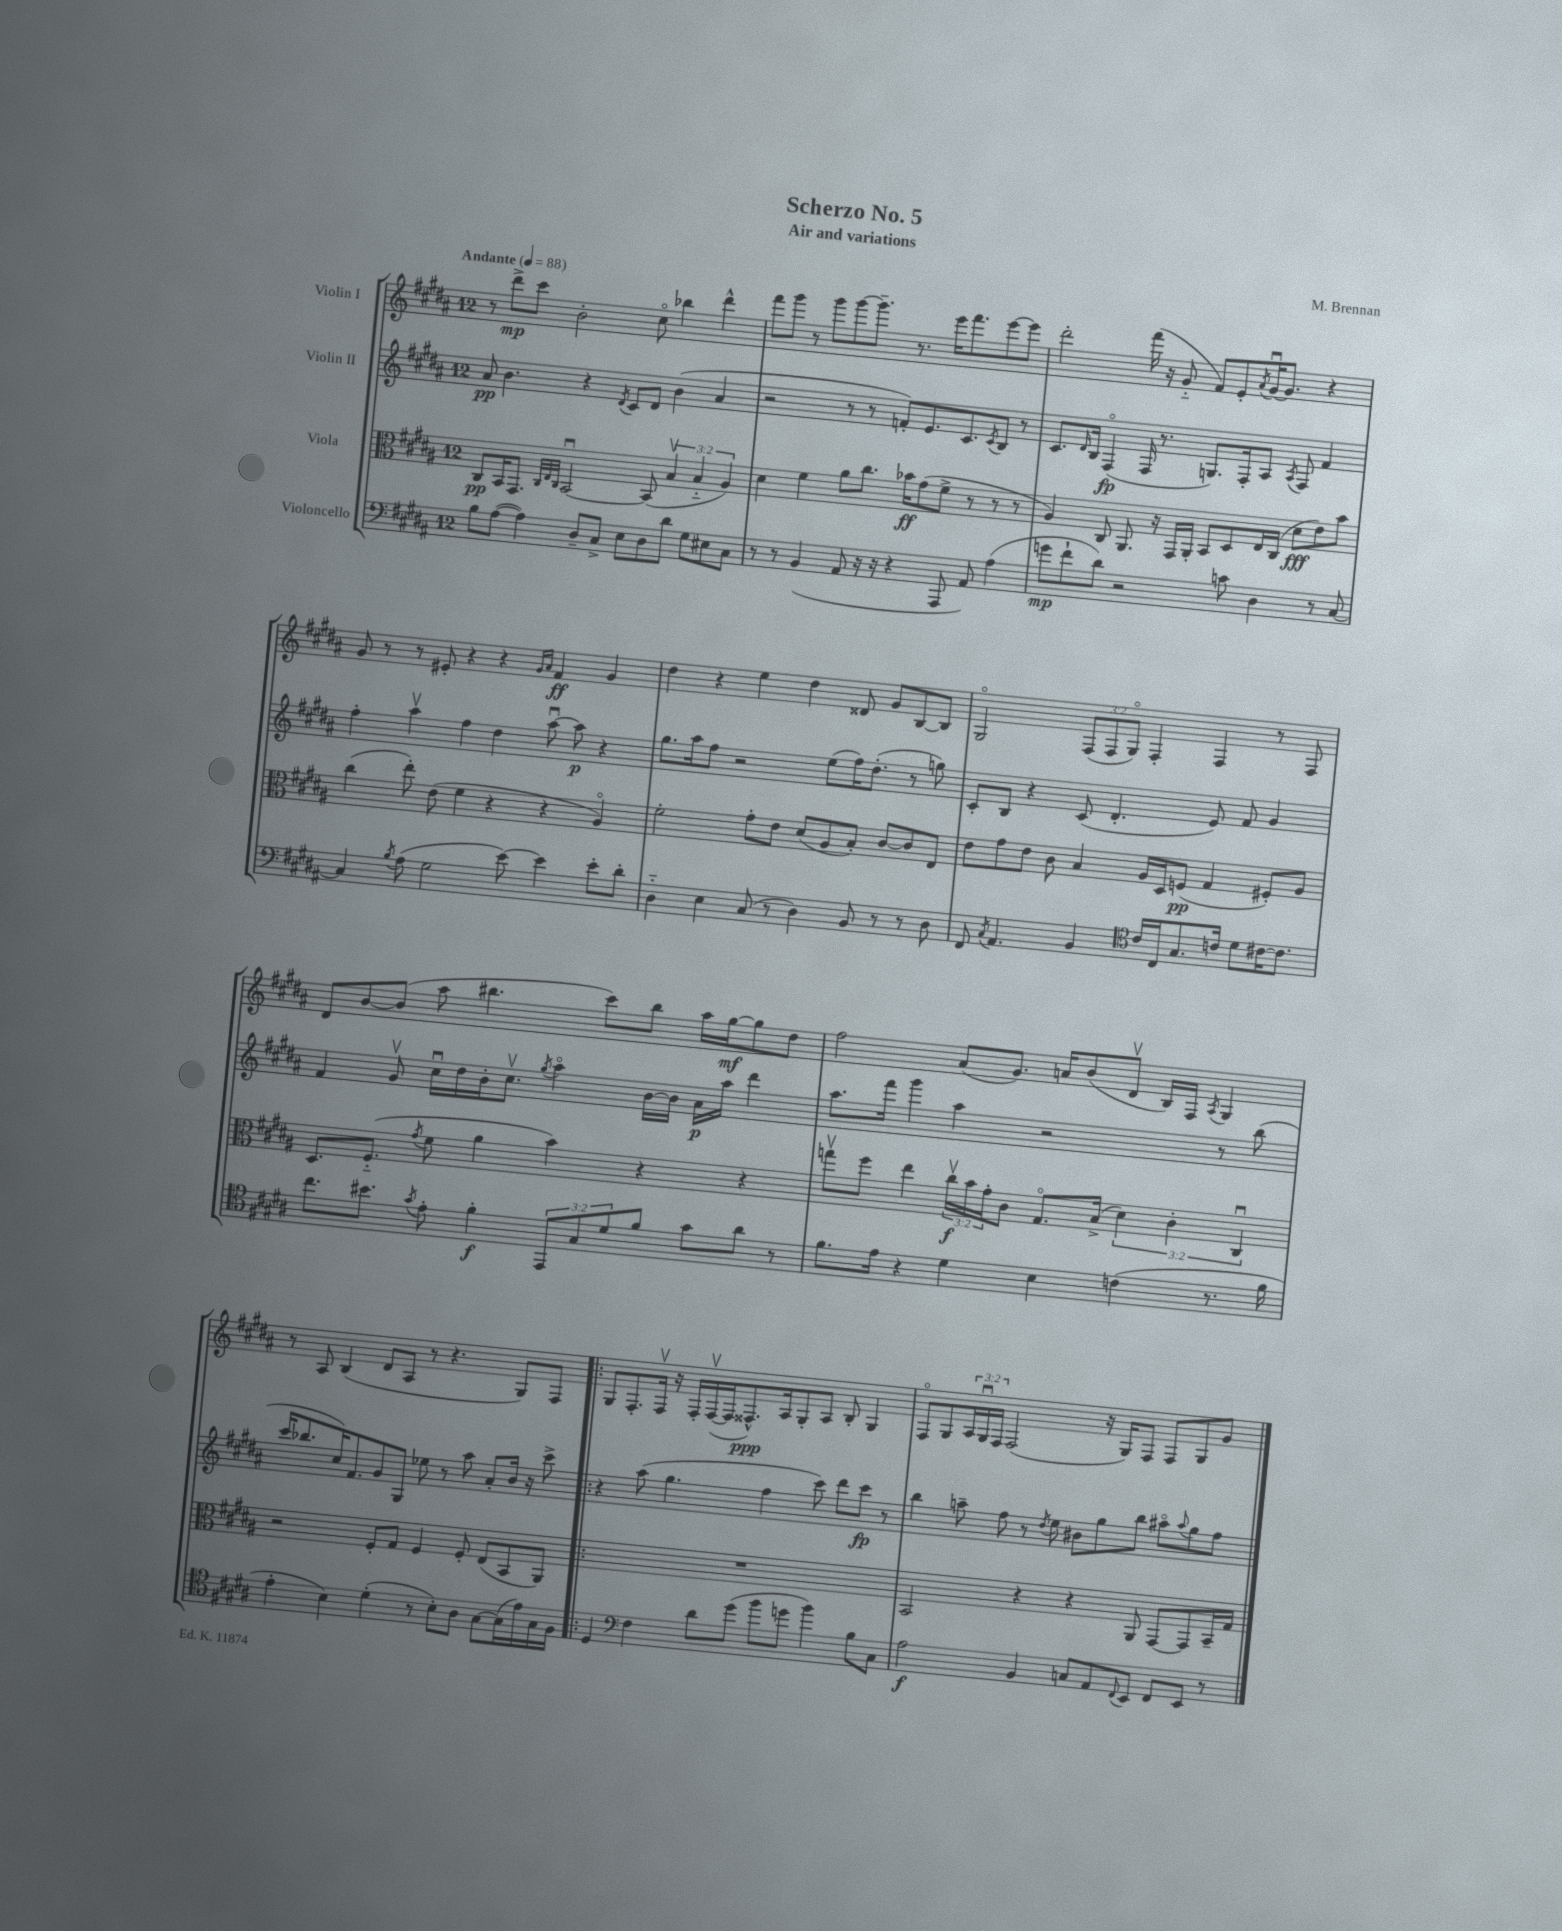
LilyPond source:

\header { title = "Scherzo No. 5" composer = "M. Brennan" subtitle = "Air and variations" }
<<
\new StaffGroup <<
\new Staff = "s0" \with { instrumentName = "Violin I" } {
    \clef treble \key b \major \once \override Staff.TimeSignature.style = #'single-digit \time 12/8 \override Staff.TupletNumber.text = #tuplet-number::calc-fraction-text \tempo "Andante" 4 = 88
    r8 dis'''8->\mp cis'''8 b'2-. cis''8\flageolet bes''4 dis'''4-^ |
    fis'''8 gis'''8 r8 gis'''8 gis'''8~ gis'''8.-- r8. e'''16 fis'''8. e'''8~ e'''8 |
    dis'''2-. fis'''16( r16 gis'8-_ fis'8) e'8-. \acciaccatura { ais'8 } gis'16~\downbow gis'8. r4 |
    gis'8 r8 r8 eis'8-. r4 r4 \grace { gis'16 ais'16 } fis'4\ff gis'4 |
    dis''4 r4 e''4 dis''4 disis'8 gis'8 b8~ b8 |
    gis2\flageolet \tuplet 3/2 { fis8( fis8 gis8\flageolet) } fis4-. fis4 r8 fis8 |
    dis'8 b'8~ b'8( ais''8 bis''4. cis'''8) bis''8 ais''16 gis''16~\mf gis''8 dis''8 |
    fis''2 ais'8( gis'8.) a'16 b'8( dis'8\upbow b16) fis16 \acciaccatura { ais8 } gis4 |
    r8 ais8 b4( dis'8 ais8 r8 r4. gis8) fis8 |
    \bar ".|:" gis8 fis8.-. fis16\upbow r16 fis16-. fis16~\upbow( fis16 fisis8.-^\ppp) ais16 gis8-. ais8 b8-. gis4 |
    fis8\flageolet gis8 \tuplet 3/2 { ais16 gis16\downbow fis16 } fis2( r16 gis16) fis8 fis8 gis8 gis'8 \bar "|." |
}
\new Staff = "s1" \with { instrumentName = "Violin II" } {
    \clef treble \key b \major \once \override Staff.TimeSignature.style = #'single-digit \time 12/8
    ais'8\pp b'4. r4 \acciaccatura { dis'8 } cis'8 dis'8 b'4( ais'4 |
    r2 r8 r8 f'8-.) e'8. cis'8. \acciaccatura { cis'8 } b8 r8 |
    cis'8. \grace { dis'16 } b16 fis4\flageolet\fp( fis16 r8. g8.) fis16-. ais8 \acciaccatura { ais8 } fis8 fis'4 |
    fis''4-. ais''4\upbow fis''4 dis''4 ais''8~\downbow ais''8\p r4 |
    gis''8. ais''16 fis''8 r2 e''8( fis''16) dis''8.-.( r8 g''8) |
    cis'8-. b8 r4 cis'8( dis'4.-. e'8) fis'8 gis'4 |
    fis'4 gis'8\upbow cis''16\downbow dis''16 b'16-. cis''8.\upbow \acciaccatura { gis''8 } ais''4\flageolet b'16~ b'16 ais'16\p ais''16 dis'''4 |
    ais''8. fis'''16 gis'''4 ais''4 r2 r8 b''8( |
    cis'''16 bes''8. cis''16) fis'8. gis'8 gis8 ees''8 r8 ais''8 ais'8-. b'16 r16 cis'''8-> |
    \bar ".|:" r4 ais''8( gis''4. fis''4 cis'''8) dis'''8 cis'''8\fp r8 |
    b''4 a''8-- fis''8 r8 \acciaccatura { dis''8 } e''8 bis'8 gis''8 b''8 ais''8\flageolet \appoggiatura { ais''8 } gis''8 fis''8 \bar "|." |
}
\new Staff = "s2" \with { instrumentName = "Viola" } {
    \clef alto \key b \major \once \override Staff.TimeSignature.style = #'single-digit \time 12/8 \override Staff.TupletNumber.text = #tuplet-number::calc-fraction-text
    cis8\pp b,16 gis,8. \grace { cis32 e32 cis32 } b,2~\downbow b,8( \tuplet 3/2 { b4\upbow b4-_ ais4) } |
    dis'4 fis'4 ais'8 cis''8. bes'16\ff gis'8( fis'8-> r8 r8 r8 |
    ais4) cis8 ais,8. r16 gis,16 ais,16-. b,8 dis8 e16 cis16( dis'8\fff e'8) b'8 |
    cis''4( e''8-.) e'8( fis'4 r4 r4 ais4\flageolet) |
    fis'2-. gis'8-. e'8 dis'8( ais8 b8-.) cis'8~ cis'8 e8 |
    e'8 gis'8 e'8 cis'8 b4 ais16 dis16 f8\pp( gis4 fis8-.) ais8 |
    dis8. fis8.-_( \acciaccatura { gis'8 } fis'8 ais'4 b'4) r4 r4 |
    g''8\upbow fis''8 e''4 \tuplet 3/2 { cis''16\upbow\f b'16 gis'16-. } cis'8 gis8.\flageolet b16->( \tuplet 3/2 { dis'4) cis'4-. cis4\downbow } |
    r2 fis8-. gis8 fis4 fis8-. e8( b,8 ais,8) |
    \bar ".|:" R1. |
    b,2 r4 r4 ais,8 gis,8~ gis,8 b,16-- gis16 \bar "|." |
}
\new Staff = "s3" \with { instrumentName = "Violoncello" } {
    \clef bass \key b \major \once \override Staff.TimeSignature.style = #'single-digit \time 12/8 \override Staff.TupletNumber.text = #tuplet-number::calc-fraction-text
    b8 ais8~( ais4) dis8-- cis8-> e8 dis8 dis'8 gis8 eis8 cis8 |
    r8 r8 b,4( ais,8 r16 r16 r4 ais,,8 ais,8) ais4( |
    g'8\mp fis'8-! dis'8) r2 c'8 dis4 r8 cis8~ |
    cis4 \acciaccatura { b8 } ais8( gis2 e'8~) e'4 e'8-. dis'8-. |
    dis4-_ e4 cis8( r8 dis4) b,8 r8 r8 dis8 |
    fis,8 \acciaccatura { cis8 } ais,4. b,4 \clef tenor cis'16 cis16 gis8. c'16 dis'8 cis'16~ cis'8. |
    cis''8. bis'8. \acciaccatura { gis'8 } e'8-. fis'4-.\f \tuplet 3/2 { e,8 gis8 dis'8 } fis'8 gis'8 ais'8 r8 |
    fis'8. e'16 r4 dis'4 b4 c'4( r8. fis'16 |
    e'4-. b4) dis'4-.( r8 b8-.) ais8 gis8~ gis16( e'16) gis16 fis16 |
    \bar ".|:" dis4 \clef bass fis4 dis'8 gis'8( b'8 g'8 b'4) b8 cis8 |
    ais2\f b,4 c8 ais,8 \appoggiatura { fis,8 } e,8 fis,8 e,8 r8 \bar "|." |
}
>>
>>
\layout { \context { \Score \remove "Bar_number_engraver" } }
